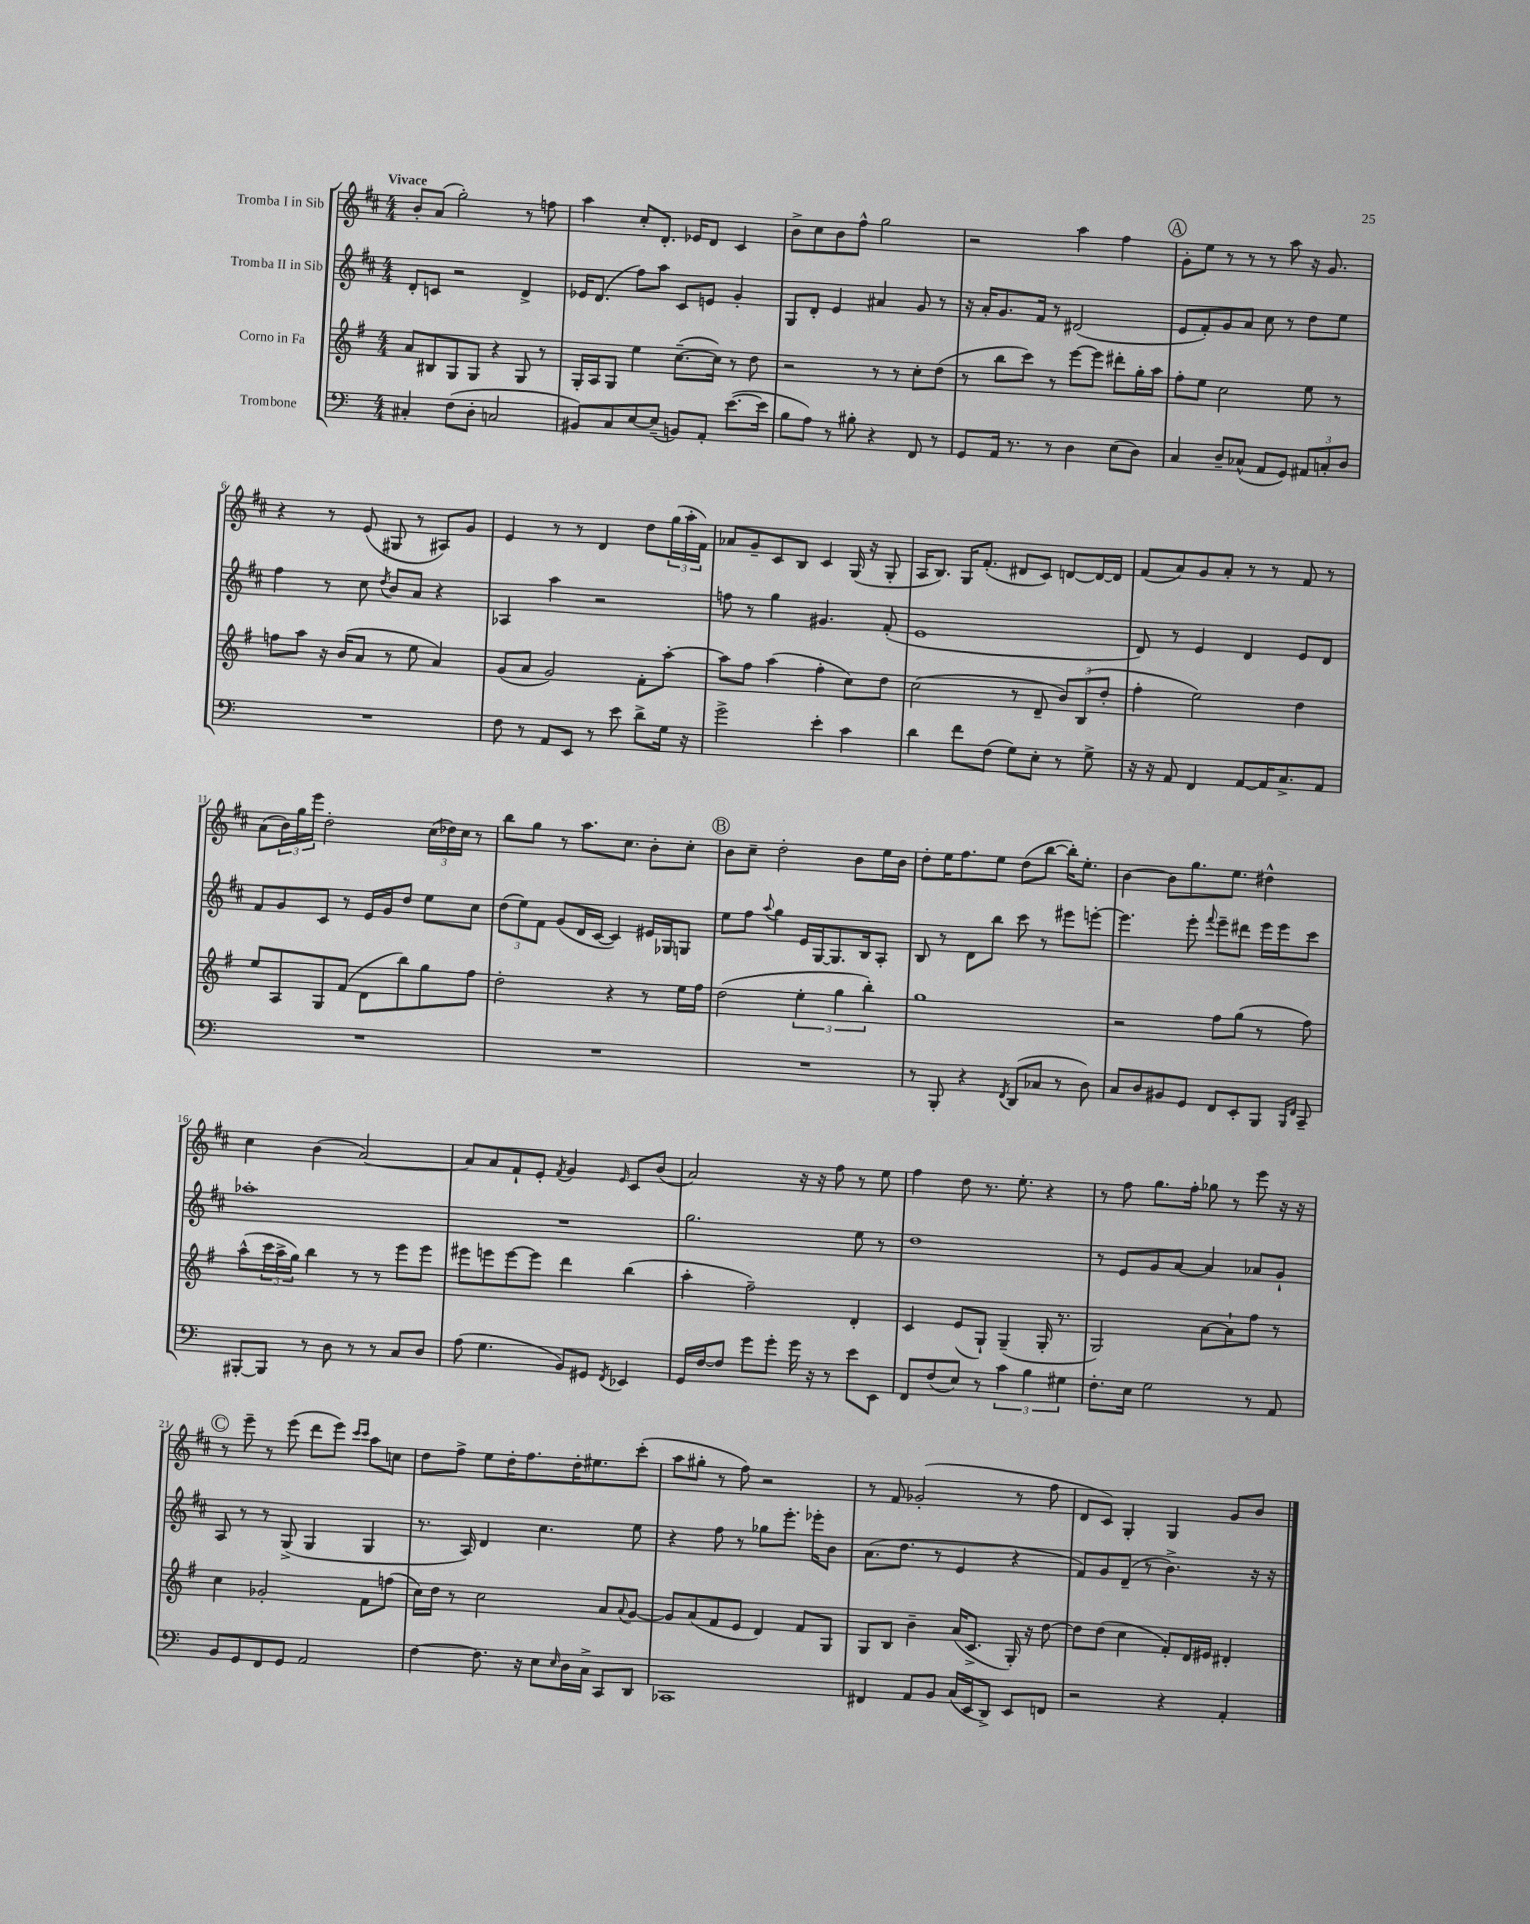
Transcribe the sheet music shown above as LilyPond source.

<<
\new StaffGroup <<
\new Staff = "s0" \with { instrumentName = "Tromba I in Sib" } {
    \clef treble \key d \major \numericTimeSignature \time 4/4 \tempo "Vivace"
    b'8-. a'8( g''2-.) r8 f''8 |
    a''4 cis''8-. d'8.-. ees'16 d'8 cis'4 |
    b'8-> cis''8 b'8 fis''8-^ g''2 |
    r2 a''4 fis''4 |
    \mark \markup { \circle "A" } g'8-. e''8 r8 r8 r8 a''8 r16 g'8. |
    r4 r8 e'8( gis8 r8 ais8) g'8 |
    e'4 r8 r8 d'4 d''8 \tuplet 3/2 { g''16( a''16-. fis'16) } |
    aes'8 g'8-- cis'8 b8 cis'4 g16( r16 g8-. |
    a16 b8.) g16 fis'8.-.( dis'8 cis'8) d'8~ d'16~ d'16 |
    fis'8( a'8) g'8 a'8-. r8 r8 fis'8 r8 |
    a'8( \tuplet 3/2 { b'16) g''16 e'''16 } d''2-. \tuplet 3/2 { cis''16( des''16) cis''16 } r8 |
    b''8 g''8 r8 a''8. cis''8. b'8-. cis''8-. |
    \mark \markup { \circle "B" } b'8 cis''8-- d''2-. b'8 e''16 b'16 |
    d''8-. e''16 fis''8. e''8 d''8( b''8~ b''16-.) e''8.-. |
    b'4~ b'8 g''8. e''8. dis''4-^ |
    cis''4 b'4( a'2~) |
    a'8 a'8 fis'8-! e'8-. \acciaccatura { fis'8 } g'4 \grace { e'16 } cis'8 b'8( |
    a'2) r16 r16 fis''8 r8 e''8 |
    fis''4 d''8 r8. e''8.-. r4 |
    r8 fis''8 g''8. fis''16-. ges''8 r8 e'''8 r16 r16 |
    \mark \markup { \circle "C" } r8 e'''8-- r8 e'''8( d'''8 e'''8) \grace { cis'''16 cis'''16 } a''8 c''8 |
    d''8 fis''8-> e''8 d''16-. fis''8. d''16-. eis''8. cis'''8-.( |
    a''8 gis''8-. r8 fis''8) r2 |
    r8 fis'8 ges'2-.( r8 fis''8 |
    d'8 cis'8) g4-. g4 g'8 b'8 \bar "|." |
}
\new Staff = "s1" \with { instrumentName = "Tromba II in Sib" } {
    \clef treble \key d \major \numericTimeSignature \time 4/4
    d'8-. c'8 r2 d'4-> |
    ees'16 d'8.( fis''8) a''8 cis'8 e'8 g'4-. |
    g8 d'8-. e'4 ais'4 g'8 r8 |
    r16 a'16-. g'8. fis'16 r8 dis'2( |
    \mark \markup { \circle "A" } e'8 fis'8-.) g'8 a'8 cis''8 r8 d''8 e''8 |
    fis''4 r8 cis''8 \acciaccatura { d''8 } b'8 a'8 r4 |
    aes4 a''4 r2 |
    f''8 r8 g''4 gis'4. fis'8-.( |
    e'1 |
    d'8) r8 e'4 d'4 e'8 d'8 |
    fis'8 g'8 cis'8 r8 e'16 g'16 d''8 e''8 cis''8 |
    \tuplet 3/2 { d''8( e''8) fis'8 } g'8( d'16 cis'16~ cis'4) eis'16 ges16 g8 |
    \mark \markup { \circle "B" } e''8 fis''8 \appoggiatura { a''8 } g''4 e'16 g16~ g8. b16 a8-. |
    b8 r8 d'8 b''8 cis'''8 r8 eis'''8 e'''8~-. |
    e'''4. e'''8-. \appoggiatura { fis'''8 } e'''8-- dis'''8 e'''16 e'''16 cis'''8 |
    aes''1-. |
    R1 |
    g''2. e''8 r8 |
    d''1 |
    r8 e'8 g'8 a'8~ a'4 aes'8 g'8-! |
    \mark \markup { \circle "C" } a8 r8 r8 g8->( g4 g4 |
    r8. a16) d'4 cis''4. e''8 |
    r4 fis''8 r8 ges''8 e'''8.-. ees'''16-. b'8 |
    a'8.( d''8. r8 e'4 r4 |
    fis'8) g'8 d'8--( r8 b'4.->) r16 r16 \bar "|." |
}
\new Staff = "s2" \with { instrumentName = "Corno in Fa" } {
    \clef treble \key g \major \numericTimeSignature \time 4/4
    a'8 bis8 g8 g8 r4 g8 r8 |
    g16-. a16 g8 e''4 c''8.~--( c''16) r8 d''8 |
    r2 r8 r8 c''8-. d''8( |
    r8 b''8 c'''8) r8 e'''8~ e'''8 dis'''8-. g''16-. a''16 |
    \mark \markup { \circle "A" } fis''8-. e''8 c''2 e''8 r8 |
    f''8 a''8 r16 b'16( a'8 r8 e''8 a'4) |
    g'8( a'8 g'2) fis'8-. a''8~-. |
    a''8 fis''8 a''4( fis''4-. c''8) d''8 |
    c''2( r8 d'8-- \tuplet 3/2 { b'8) b8( d''8-. } |
    fis''4-. e''2) d''4 |
    e''8 a8 g8 fis'8( d'8 b''8) g''8 fis''8 |
    d''2-. r4 r8 e''16 fis''16 |
    \mark \markup { \circle "B" } d''2( \tuplet 3/2 { e''4-. g''4 b''4-.) } |
    g''1 |
    r2 fis''8 g''8( r8 fis''8) |
    a''8-^( \tuplet 3/2 { c'''16 a''16-> g''16) } b''4 r8 r8 e'''8 e'''8 |
    eis'''8 e'''8 e'''8~ e'''8 d'''4 b''4( |
    a''4-. fis''2--) d'4-. |
    c'4 e'8( g8-!) g4--( g16-. r8. |
    g2) a'8~ a'8-! fis''8 r8 |
    \mark \markup { \circle "C" } c''4 ges'2-. fis'8 f''8( |
    c''16) d''16 r8 c''2 a'8 \appoggiatura { a'8 } g'8~ |
    g'8 a'8( fis'8 e'8 d'4) fis'8 g8 |
    g8 b8 b'4-- a'16( c'8.-> g16-.) r16 d''8~ |
    d''8 d''8( c''4 fis'8-.) d'16 eis'16 dis'4-. \bar "|." |
}
\new Staff = "s3" \with { instrumentName = "Trombone" } {
    \clef bass \key c \major \numericTimeSignature \time 4/4
    cis4-. f8( d8-. c2 |
    bis,8) c8 e8~ e8--( b,8) a,8-. e'8.~( e'16 |
    b8 a8) r8 bis8-. r4 f,8 r8 |
    g,8 a,16 r8. r8 d4 e8( d8) |
    \mark \markup { \circle "A" } c4 d8-- ces8-^( a,8 g,8) \tuplet 3/2 { ais,8 c8-. d8 } |
    R1 |
    f8 r8 a,8 e,8 r8 e'8 d'8-> g16 r16 |
    g'2-> e'4-. c'4 |
    d'4 f'8 f8( g8) e8-. r8 g8-> |
    r16 r16 a,8 f,4 a,8~ a,16 c8.-> a,8 |
    R1 |
    R1 |
    \mark \markup { \circle "B" } R1 |
    r8 b,,8-. r4 \acciaccatura { f,8 } d,8( ces8 r8 d8) |
    c8 d8 bis,8 g,8 f,8 e,8-. b,,8 \grace { b,,16 f,16 } c,8-- |
    bis,,8~-. bis,,8 r8 d8 r8 r8 c8 d8 |
    a8( g4. b,8) gis,8 \acciaccatura { f,8 } ees,4 |
    g,16 f16~ f8 g'8 g'8-. g'16 r16 r8 e'8 e,8 |
    f,8 f8( e8) r8 \tuplet 3/2 { c'4 b4 gis4 } |
    f8.-. e16 g2 r8 a,8 |
    \mark \markup { \circle "C" } b,8 g,8 f,8 g,8 a,2 |
    f4~ f8. r16 e8 \grace { e16 } d16 c16-> c,8 d,8 |
    ces,1 |
    fis,4 a,8 b,8 c16( e,16 d,8->) e,8 f,8 |
    r2 r4 a,4-. \bar "|." |
}
>>
>>
